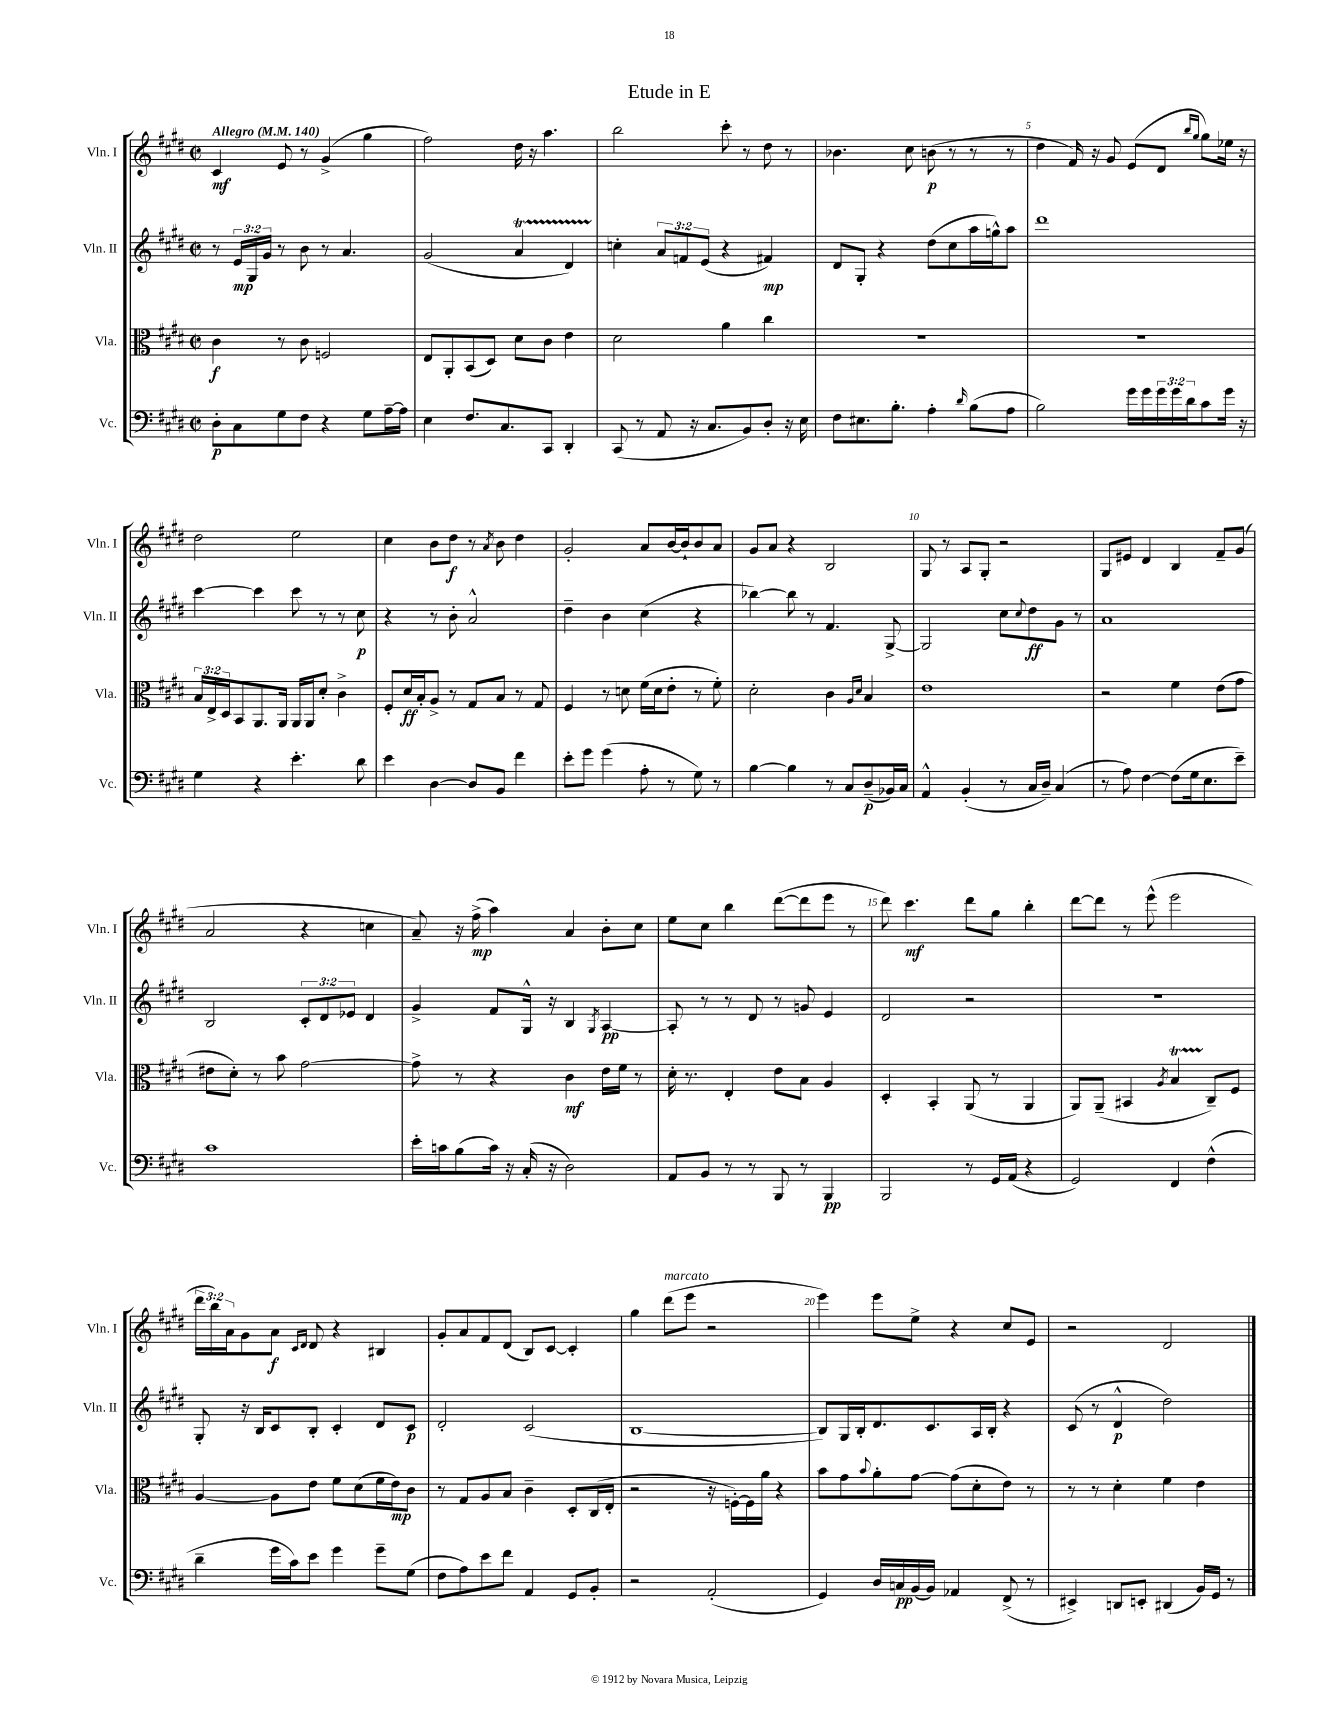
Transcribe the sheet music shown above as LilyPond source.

\header { title = "Etude in E" }
<<
\new StaffGroup <<
\new Staff = "s0" \with { instrumentName = "Vln. I" shortInstrumentName = "Vln. I" } {
    \clef treble \key e \major \defaultTimeSignature \time 2/2 \override Staff.TupletNumber.text = #tuplet-number::calc-fraction-text \tempo "Allegro" 4 = 140
    cis'4\mf e'8 r8 gis'4->( gis''4 |
    fis''2) dis''16 r16 a''4. |
    b''2 cis'''8-. r8 dis''8 r8 |
    bes'4. cis''8 b'8\p( r8 r8 r8 |
    dis''4 fis'16) r16 gis'8 e'8( dis'8 \grace { b''16 gis''16 } gis''8) ees''16 r16 |
    dis''2 e''2 |
    cis''4 b'8 dis''8\f r8 \acciaccatura { a'8 } b'8 dis''4 |
    gis'2-. a'8 b'16~ b'16-! b'8 a'8 |
    gis'8 a'8 r4 b2 |
    gis8 r8 a8 gis8-. r2 |
    gis8 eis'8 dis'4 b4 fis'8-- gis'8( |
    a'2 r4 c''4 |
    a'8--) r16 fis''16->\mp( a''4) a'4 b'8-. cis''8 |
    e''8 cis''8 b''4 dis'''8~( dis'''8 e'''8 r8 |
    dis'''8) cis'''4.\mf dis'''8 gis''8 b''4-. |
    dis'''8~ dis'''8 r8 e'''8-^( e'''2 |
    \tuplet 3/2 { dis'''16 b''16) a'16 } gis'8 a'8\f \grace { cis'16 dis'16 } dis'8 r4 bis4 |
    gis'8-. a'8 fis'8 dis'8( b8) cis'8~ cis'4-. |
    gis''4 dis'''8^\markup { \italic "marcato" }( e'''8 r2 |
    e'''4) e'''8 e''8-> r4 cis''8 e'8 |
    r2 dis'2 \bar "|." |
}
\new Staff = "s1" \with { instrumentName = "Vln. II" shortInstrumentName = "Vln. II" } {
    \clef treble \key e \major \defaultTimeSignature \time 2/2 \override Staff.TupletNumber.text = #tuplet-number::calc-fraction-text
    r8 \tuplet 3/2 { e'16\mp gis16 gis'16 } r8 b'8 r8 a'4. |
    gis'2( a'4\startTrillSpan dis'4) |
    c''4-.\stopTrillSpan \tuplet 3/2 { a'8 f'8 e'8( } r4 fis'4\mp) |
    dis'8 gis8-. r4 dis''8( cis''8 a''16 g''16-^) a''8 |
    dis'''1 |
    cis'''4~ cis'''4 cis'''8 r8 r8 cis''8\p |
    r4 r8 b'8-. a'2-^ |
    dis''4-- b'4 cis''4( r4 |
    bes''4~) bes''8 r8 fis'4. gis8~-> |
    gis2 cis''8 \appoggiatura { cis''8 } dis''8\ff gis'8 r8 |
    a'1 |
    b2 \tuplet 3/2 { cis'8-. dis'8 ees'8 } dis'4 |
    gis'4-> fis'8 gis16-^ r16 b4 \acciaccatura { gis8 } a4~\pp |
    a8-. r8 r8 dis'8 r8 g'8 e'4 |
    dis'2 r2 |
    R1 |
    gis8-. r16 b16 cis'8 b8-. cis'4-. dis'8 cis'8\p |
    dis'2-. cis'2( |
    b1~ |
    b8) gis16 b16-. dis'8. cis'8. a16 b16-. r4 |
    cis'8( r8 dis'4-^\p dis''2) \bar "|." |
}
\new Staff = "s2" \with { instrumentName = "Vla." shortInstrumentName = "Vla." } {
    \clef alto \key e \major \defaultTimeSignature \time 2/2 \override Staff.TupletNumber.text = #tuplet-number::calc-fraction-text
    cis'4\f r8 cis'8 f2 |
    e8 a,8-. b,8( dis8) dis'8 cis'8 e'4 |
    dis'2 a'4 cis''4 |
    R1 |
    R1 |
    \tuplet 3/2 { b16 e16-> dis16 } b,8 a,8. a,16 a,16 a,16 dis'8-. cis'4-> |
    fis8-. dis'16\ff b16-. a8-> r8 gis8 b8 r8 gis8 |
    fis4 r8 d'8 fis'16( d'16 e'8-. r8 fis'8-.) |
    dis'2-. cis'4 \grace { a16 dis'16 } b4 |
    e'1 |
    r2 fis'4 e'8( gis'8 |
    eis'8 dis'8-.) r8 b'8 gis'2~ |
    gis'8-> r8 r4 cis'4\mf e'16 fis'16 r8 |
    dis'16-. r8. e4-. e'8 b8 a4 |
    dis4-. b,4-. a,8( r8 a,4 |
    a,8) a,8--( bis,4 \acciaccatura { a8 } b4\startTrillSpan cis8--\stopTrillSpan) fis8 |
    a4~ a8 e'8 fis'8 dis'8( fis'16 e'16\mp) cis'8 |
    r8 gis8 a8 b8 cis'4-- dis8-. cis16( e16-. |
    r2 r16 f16~-.) f16 a'16 r4 |
    b'8 gis'8 \appoggiatura { b'8 } a'8-. gis'8~ gis'8( dis'8-. e'8) r8 |
    r8 r8 dis'4-. fis'4 e'4 \bar "|." |
}
\new Staff = "s3" \with { instrumentName = "Vc." shortInstrumentName = "Vc." } {
    \clef bass \key e \major \defaultTimeSignature \time 2/2 \override Staff.TupletNumber.text = #tuplet-number::calc-fraction-text
    dis8-.\p cis8 gis8 fis8 r4 gis8 a16~-- a16 |
    e4 fis8. cis8. cis,8 dis,4-. |
    cis,8( r8 a,8 r16 cis8. b,8) dis8-. r16 e16 |
    fis8 eis8. b8.-. a4-. \grace { dis'16 } b8( a8 |
    b2) gis'16 gis'16 \tuplet 3/2 { gis'16 gis'16 dis'16 } cis'8 gis'16 r16 |
    gis4 r4 e'4.-. dis'8 |
    e'4 dis4~ dis8 b,8 fis'4 |
    e'8-. gis'8 gis'4( a8-. r8 gis8) r8 |
    b4~ b4 r8 cis8 dis8--\p( bes,16) cis16 |
    a,4-^ b,4-.( r8 cis16 dis16--) cis4( |
    r8 a8) fis4~ fis8( gis16 e8. e'8--) |
    cis'1 |
    e'16-. c'16 b8( c'16) r16 cis16-.( r16 dis2) |
    a,8 b,8 r8 r8 b,,8 r8 b,,4\pp |
    b,,2 r8 gis,16 a,16( r4 |
    gis,2) fis,4 fis4-^( |
    dis'4-- gis'16 cis'16) e'8 gis'4 gis'8-- gis8( |
    fis8 a8) e'8 fis'8 a,4 gis,8 b,8-. |
    r2 a,2-.( |
    gis,4) dis16 c16\pp b,16( b,16) aes,4 fis,8->( r8 |
    eis,4->) d,8 e,8-. dis,4( b,16) gis,16 r8 \bar "|." |
}
>>
>>
\layout { \context { \Score \override BarNumber.break-visibility = ##(#f #t #t) barNumberVisibility = #(every-nth-bar-number-visible 5) } }
